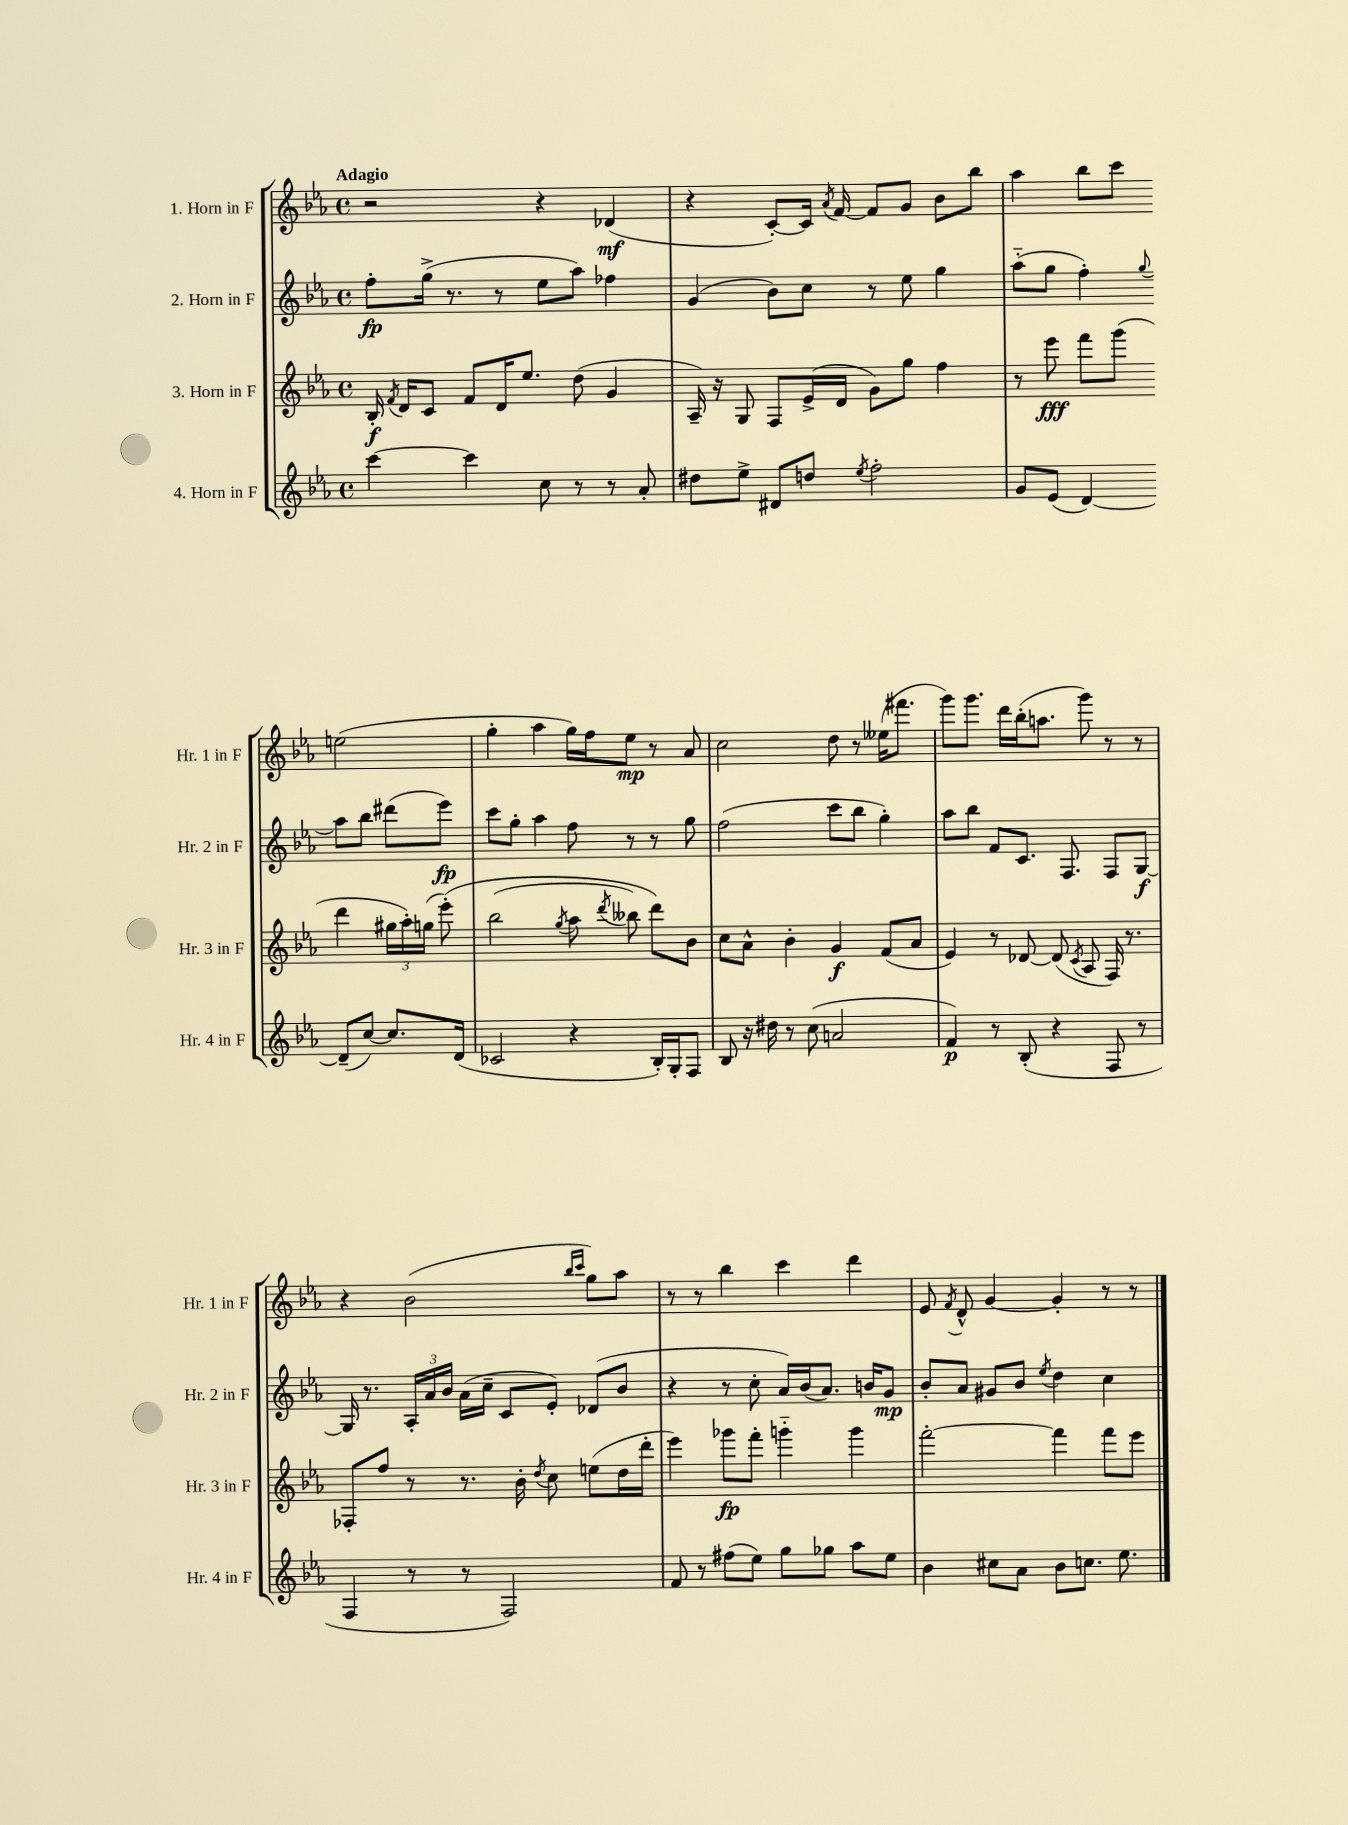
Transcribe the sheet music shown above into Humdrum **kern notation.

**kern	**kern	**kern	**kern
*staff4	*staff3	*staff2	*staff1
*clefG2	*clefG2	*clefG2	*clefG2
*k[b-e-a-]	*k[b-e-a-]	*k[b-e-a-]	*k[b-e-a-]
*M4/4	*M4/4	*M4/4	*M4/4
*met(c)	*met(c)	*met(c)	*met(c)
[4ccc	16B-'	8ff'	2r
.	8qf	.	.
.	16d	.	.
.	8c	(16gg^	.
.	.	8.r	.
4ccc]	8f	.	.
.	16d	8r	.
.	8.ee-	.	.
8cc	.	8ee-	4r
8r	(8dd	8aa-)	.
8r	4g	4ff-	(4d-
8a-'	.	.	.
=	=	=	=
8dd#	16A-~)	(4g	4r
.	16r	.	.
8ee-^	8G	.	.
8d#	8F	8b-)	[8c')
8dd	(16e-^	8cc	16c]
.	.	.	8qa-
.	16d	.	[16f
8qee-	.	.	.
2ff'	8g)	8r	8f]
.	8gg	8ee-	8g
.	4ff	4gg	8b-
.	.	.	8bb-
=	=	=	=
8g	8r	(8aa-'~	4aa-
(8e-	8eee-	8gg	.
[4d)	8fff	4ff')	8bb-
.	(8ggg	.	8ccc
.	.	8qqgg	.
(8d~]	4ddd	8aa-	(2ee
[8cc)	.	8bb-	.
8.cc]	24gg#	(8ddd#	.
.	24aa-')	.	.
.	(24gg	.	.
.	&(8eee-')	8eee-)	.
(16d	.	.	.
=	=	=	=
2c-	(2bb-	8ccc	4gg'
.	.	8gg'	.
.	.	4aa-	4aa-
.	8qgg	.	.
4r	8aa-	8ff	16gg)
.	.	.	16ff
.	8qddd	.	.
.	8bb--)	8r	8ee-
16B-')	8ddd&)	8r	8r
16G'	.	.	.
8F	8b-	8gg	8a-
=	=	=	=
8B-	8cc	(2ff	2cc
16r	8a-^^	.	.
16dd#	.	.	.
8r	4b-'	.	.
(8cc	.	.	.
2a	4g	8ccc	8dd
.	.	8bb-	8r
.	(8f	4gg')	(16ee--
.	.	.	8.fff#
.	8a-	.	.
=	=	=	=
4f)	4e-)	8aa-	8ggg)
.	.	8bb-	8.ggg
8r	8r	8f	.
.	.	.	16ddd
(8B-'	[8d-	8.c	(16bb-'
.	.	.	8.aa
4r	(8d-]	.	.
.	.	8.F	.
.	8qc	.	.
.	8A-	.	8ggg)
8F	16F)	8F	8r
.	8.r	.	.
8r	.	[8G	8r
=	=	=	=
4F	8F-'	16G]	4r
.	.	8.r	.
.	8ff	.	.
8r	8r	24A-'	(2b-
.	.	24a-	.
.	.	24b-	.
8r	8.r	(16a-	.
.	.	16cc~	.
2F)	.	8c	.
.	16b-'	.	.
.	8qdd	.	.
.	8cc	8e-')	.
.	.	.	16qqbb-
.	.	.	16qqccc
.	(8ee	(8d-	8gg)
.	16dd	8b-	8aa-
.	16ddd'	.	.
=	=	=	=
8f	4eee-)	4r	8r
8r	.	.	8r
(8ff#	8ggg-	8r	4bb-
8ee-)	8fff'	8cc'	.
8gg	4ggg'~	16a-)	4ccc
.	.	(16b-	.
8gg-	.	8.a-)	.
8aa-	4ggg	.	4ddd
.	.	16b	.
8ee-	.	8g	.
=	=	=	=
4b-	[2fff'	8b-'	8e-
.	.	.	8qf
.	.	8a-	8d^^
8cc#	.	8g#	[4g
8a-	.	8b-	.
.	.	8qee-	.
8b-	4fff]	4dd	4g']
8.cc	.	.	.
.	8fff	4cc	8r
8.ee-	.	.	.
.	8eee-	.	8r
==	==	==	==
*-	*-	*-	*-
